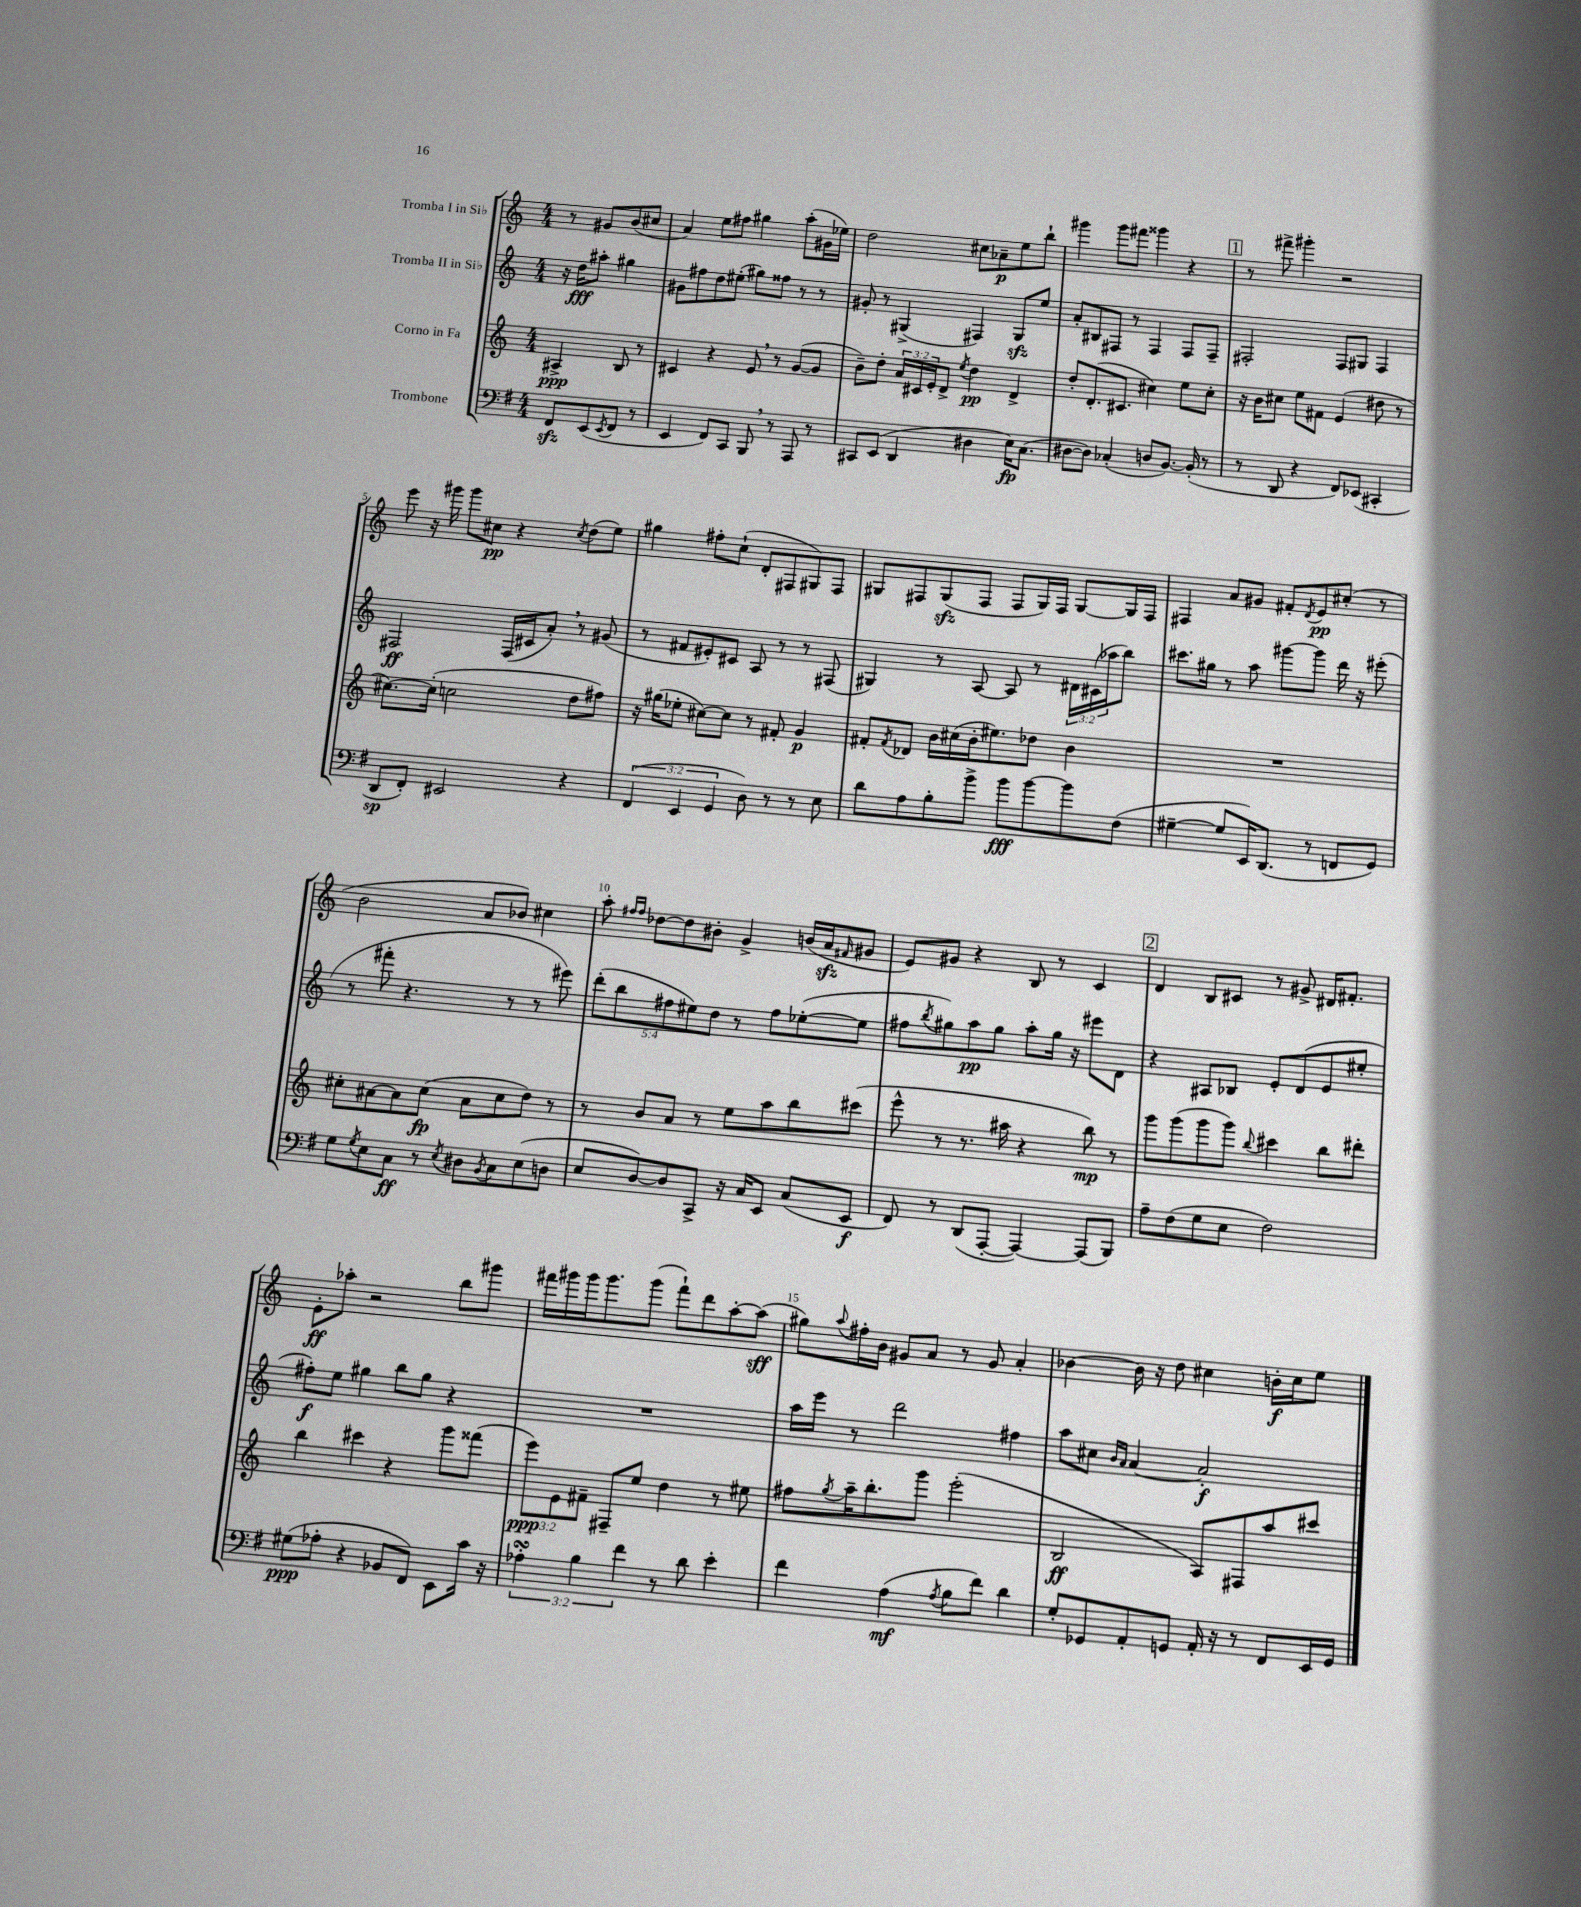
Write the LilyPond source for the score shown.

<<
\new StaffGroup <<
\new Staff = "s0" \with { instrumentName = "Tromba I in Sib" } {
    \clef treble \key c \major \numericTimeSignature \time 4/4 \partial 2
    r8 gis'8 b'8( cis''8 |
    a'4) e''8 fis''8 gis''4 a''8-.( gis'16 ees''16) |
    d''2 cis''8 aes'8--\p e''8 b''8-! |
    gis'''4 gis'''8 fis'''8 gisis'''4 r4 |
    \mark \markup { \box "1" } r8 fis'''8-> gis'''4-. r2 |
    e'''8 r16 gis'''16 gis'''8 cis''8\pp r4 \acciaccatura { cis''8 } d''8( e''8) |
    gis''4 fis''8-. c''8-!( d'8-. fis8 gis8) fis8 |
    gis8 fis8 gis8\sfz( fis8 fis8 gis16) fis16 gis8~ gis16 fis16 |
    fis4 a'8 gis'8 fis'8-. \acciaccatura { d'8 } e'8\pp cis''8-.( r8 |
    b'2 a'8 bes'8) cis''4 |
    a''8-. \grace { fis''16 fis''16 } des''8~ des''8 bis'8-. g'4-> b'16( a'16\sfz \grace { fis'16 } gis'8 |
    e'8) gis'8 r4 b8 r8 c'4 |
    \mark \markup { \box "2" } d'4 b8 cis'8 r8 gis'8-> dis'16 fis'8.-. |
    e'8-.\ff aes''8-. r2 b''8 gis'''8 |
    fis'''16 gis'''16 gis'''16 gis'''8. gis'''8( fis'''8-!) d'''8 a''8~-. a''8\sff( |
    gis''8) \appoggiatura { a''8 } fis''16-. b'16 gis'8 a'8 r8 gis'8 a'4-. |
    bes'4~ bes'16 r16 d''8 cis''4 b'16-.\f cis''16 e''8 \bar "|." |
}
\new Staff = "s1" \with { instrumentName = "Tromba II in Sib" } {
    \clef treble \key c \major \numericTimeSignature \time 4/4 \override Staff.TupletNumber.text = #tuplet-number::calc-fraction-text \partial 2
    r16 d''16\fff ais''8-. gis''4 |
    gis'8 fis''8 d''8 eis''8-.( gis''8) fisis''8 r8 r8 |
    gis'8-. r8 gis4->( fis4) gis8\sfz e''8 |
    a'8-. bis8 fis8 r8 fis4 fis8 fis8-- |
    \mark \markup { \box "1" } fis2-. fis8 gis8 fis4 |
    fis2\ff fis16( cis'16 a'8-.) \breathe r8 gis'8( |
    r8 fis'8 eis'8-.) cis'8 a8 r8 r8 fis8( |
    gis4) r8 a8~ a8 r8 \tuplet 3/2 { dis'16 cis'16( aes''16 } b''8) |
    cis'''8. gis''16 r8 a''8 gis'''8~ gis'''8 d'''16 r16 eis'''8-.( |
    r8 fis'''8-. r4. r8 r8 eis'''8) |
    \tuplet 5/4 { d'''8-.( b''8 fis''8 eis''8) d''8 } r8 fis''8 ees''8~-.( ees''8 |
    fis''8 \acciaccatura { b''8 } gis''8) a''8\pp gis''8 a''8-. gis''16 r16 eis'''8 d'8 |
    \mark \markup { \box "2" } r4 ais8 bes8 e'8-. d'8( e'8 eis''8-. |
    fis''8-.\f) e''8 gis''4 b''8 gis''8 r4 |
    R1 |
    a''16 e'''16 r8 d'''2 fis''4 |
    a''8 cis''8 \grace { b'16 a'16 } a'4~ a'2-.\f \bar "|." |
}
\new Staff = "s2" \with { instrumentName = "Corno in Fa" } {
    \clef treble \key c \major \numericTimeSignature \time 4/4 \override Staff.TupletNumber.text = #tuplet-number::calc-fraction-text \partial 2
    ais4->\ppp b8 r8 |
    cis'4 r4 e'8 \breathe r8 g'8~( g'8 |
    b'8--) d''8-. \tuplet 3/2 { a'16 cis'16 e'16-. } d'8-> \acciaccatura { e''8 } d''4\pp d'4-> |
    d''8-. d'8.-.( cis'8. cis''4) e''8 cis''8-. |
    \mark \markup { \box "1" } r16 b'16 cis''8 e''8 fis'8 e'4( dis''8 r8 |
    cis''8.~) cis''16-.( c''2 d''8 fis''8) |
    r16 gis''16( ees''8-. cis''8~) cis''8 r8 fis'8-. g'4\p |
    fis'8-. \acciaccatura { fis'8 } des'8 b'16 cis''16( b'16-. eis''8.) des''8 b'4 |
    R1 |
    cis''8-. ais'8~ ais'8 cis''8\fp( ais'8 cis''8 d''8) r8 |
    r8 b'8 a'8 r8 e''8 a''8 b''8 cis'''8( |
    e'''8-^ r8 r8. ais''16 r4 b''8\mp) r8 |
    \mark \markup { \box "2" } g'''8 g'''8( g'''8 g'''8) \appoggiatura { b''8 } cis'''4 b''8 dis'''8-. |
    b''4 cis'''4 r4 g'''8 fisis'''8( |
    \tuplet 3/2 { e'''8\ppp) e'8 fis'8-- } fis8-- e''8 d''4 r8 eis''8 |
    fis''8 \acciaccatura { g''8 } a''16-- b''8.-. g'''8 e'''2-.( |
    b2\ff a8) fis8 a''8 cis'''8 \bar "|." |
}
\new Staff = "s3" \with { instrumentName = "Trombone" } {
    \clef bass \key g \major \numericTimeSignature \time 4/4 \override Staff.TupletNumber.text = #tuplet-number::calc-fraction-text \partial 2
    fis,8\sfz e,8( \acciaccatura { e,8 } fis,8 r8 |
    e,4 fis,8) c,8 b,,8 \breathe r8 a,,8 r8 |
    cis,8 e,8( d,4 dis4 e16\fp) c8.( |
    dis8~ dis8) ces4-.( d8 b,8.~) b,16-.( r8 |
    \mark \markup { \box "1" } r8 d,8 r4 fis,8) ees,8( cis,4-. |
    d,8\sp fis,8-.) eis,2 r4 |
    \tuplet 3/2 { fis,4( e,4 g,4 } d8) r8 r8 e8 |
    d'8 a8 b8-. b'8-> b'8\fff b'8~ b'8 fis8( |
    gis4~-- gis8 e,16) d,8.( r8 f,8 g,8) |
    g8 \acciaccatura { g8 } e8 c8\ff r8 \acciaccatura { e8 } dis8 \acciaccatura { b,8 } c8 e8( d8 |
    e8 d8~) d8 c,8-> r16 c16 e,8 c8( e,8\f |
    fis,8) r8 d,8( a,,8~-. a,,4~) a,,8( b,,8) |
    \mark \markup { \box "2" } a8-- fis8( g8 e8 fis2) |
    gis8\ppp( aes8-. r4 bes,8 fis,8) e,8 c'16 r16 |
    \tuplet 3/2 { aes4-.\turn b4 fis'4 } r8 d'8 e'4-. |
    fis'4 a4\mf( \acciaccatura { a8 } b8 fis'8) d'4 |
    g8-. ges,8 a,8-. g,8 a,16-. r16 r8 fis,8 e,16 g,16 \bar "|." |
}
>>
>>
\layout { \context { \Score \override BarNumber.break-visibility = ##(#f #t #t) barNumberVisibility = #(every-nth-bar-number-visible 5) } }
